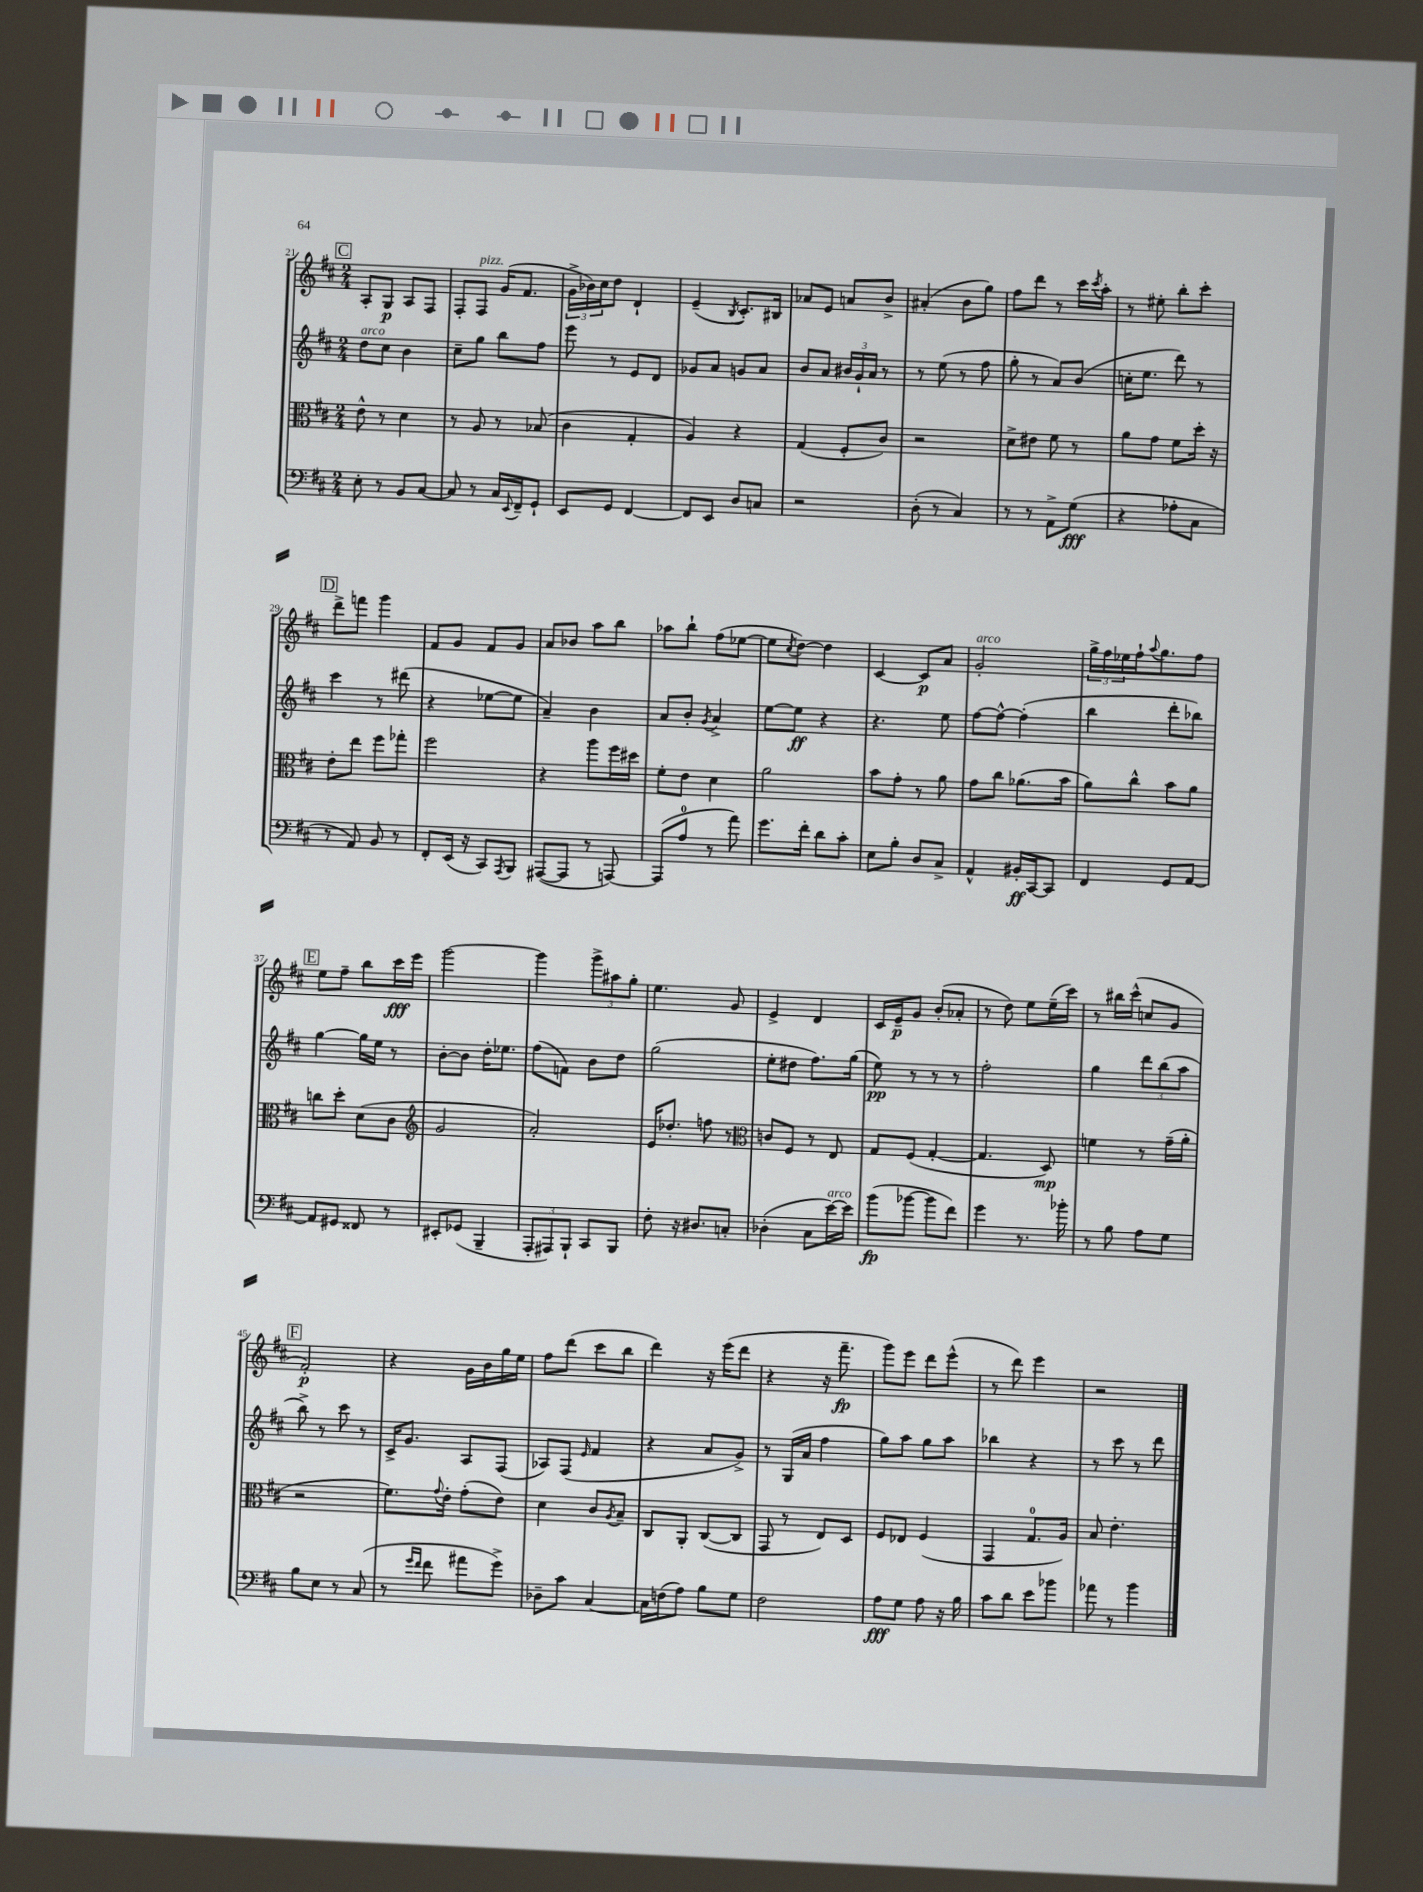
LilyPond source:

<<
\new StaffGroup <<
\new Staff = "s0" {
    \clef treble \key d \major \numericTimeSignature \time 2/4
    \mark \markup { \box "C" } a8-. g8\p a8 fis8 |
    fis8-. fis8^\markup { \italic "pizz." } g'16( fis'8. |
    \tuplet 3/2 { g'16-> bes'16) cis''16 } d''8 d'4-! |
    e'4--( \acciaccatura { b8 } cis'8.-.) bis16 |
    aes'8 e'8 a'8 b'8-> |
    ais'4-.( b'8 g''8) |
    fis''8 d'''8 r8 cis'''16 \acciaccatura { cis'''8 } a''16-. |
    r8 eis''8-. b''8-. cis'''8-. |
    \mark \markup { \box "D" } d'''8-> f'''8 g'''4 |
    fis'8 g'8 fis'8 g'8 |
    a'8 bes'8 a''8 b''8 |
    aes''8 b''8-! fis''8( ees''8~ |
    ees''8 \acciaccatura { cis''8 } d''8~) d''4 |
    cis'4~ cis'8\p a'8 |
    g'2-.^\markup { \italic "arco" } |
    \tuplet 3/2 { g''16-> fis''16 ees''16 } fis''16-! \appoggiatura { a''8 } g''8. fis''8 |
    \mark \markup { \box "E" } e''8 fis''8-- b''8 cis'''16\fff e'''16 |
    g'''2~ |
    g'''4 \tuplet 3/2 { g'''8-> ais''8 g''8-. } |
    e''4. g'8 |
    e'4-> d'4 |
    cis'16 e'16--\p g'8 b'8-.( aes'8-. |
    r8 d''8) e''8 e''16--( cis'''16) |
    r8 bis''16 cis'''16-^( c''8 g'8 |
    \mark \markup { \box "F" } fis'2-.\p) |
    r4 g'16 b'16 g''16 e''16 |
    fis''8 d'''8( cis'''8 b''8 |
    d'''4) r16 e'''16( d'''8 |
    r4 r16 fis'''8.--\fp |
    g'''8) e'''8 d'''8 e'''8-^( |
    r8 d'''8) e'''4 |
    r2 \bar "|." |
}
\new Staff = "s1" {
    \clef treble \key d \major \numericTimeSignature \time 2/4
    \mark \markup { \box "C" } d''8^\markup { \italic "arco" } cis''8 b'4 |
    cis''8-- g''8 b''8 fis''8 |
    e'''8 r8 e'8 d'8 |
    ges'8 a'8 g'8 a'8 |
    b'8 a'8 \tuplet 3/2 { bis'16 g'16-! a'16 } r8 |
    r8 e''8( r8 fis''8 |
    g''8-. r8 a'8) b'8( |
    c''16-. e''8. d'''8) r8 |
    \mark \markup { \box "D" } cis'''4 r8 dis'''8( |
    r4 ees''8~ ees''8 |
    a'4--) b'4 |
    a'8 b'8-. \acciaccatura { g'8 } a'4-> |
    e''8~ e''8\ff r4 |
    r4. e''8 |
    fis''8~ fis''8~-^ fis''4-.( |
    b''4 d'''8-. bes''8) |
    \mark \markup { \box "E" } g''4~ g''16 e''16 r8 |
    b'8~-. b'8 d''16-. ees''8. |
    fis''8( f'8) b'8 d''8 |
    g''2( |
    e''8-. dis''8 fis''8.) g''16( |
    e''8\pp) r8 r8 r8 |
    fis''2-. |
    g''4 \tuplet 3/2 { d'''8 b''8( a''8 } |
    \mark \markup { \box "F" } b''8->) r8 cis'''8 r8 |
    cis'16-> g'8. a8 fis8( |
    aes8) fis8( \grace { e'16 } fis'4 |
    r4 a'8 g'8->) |
    r8 g16( a'16 fis''4 |
    g''8) a''8 g''8 a''8 |
    bes''4 r4 |
    r8 cis'''8 r8 d'''8 \bar "|." |
}
\new Staff = "s2" {
    \clef alto \key d \major \numericTimeSignature \time 2/4
    \mark \markup { \box "C" } e'8-^ r8 d'4 |
    r8 a8 r8 bes8( |
    cis'4 g4-. |
    a4) r4 |
    g4( fis8-. cis'8) |
    r2 |
    d'8-> eis'8 fis'8 r8 |
    a'8 g'8 fis'8 d''16-. r16 |
    \mark \markup { \box "D" } e'8-. e''8 fis''8 ges''8-. |
    fis''2 |
    r4 a''8 fis''16 dis''16 |
    fis'8-. e'8 d'4 |
    a'2 |
    b'8 g'8-. r8 a'8 |
    g'8 cis''8 aes'8.( b'16 |
    a'8) cis''8-^ b'8 a'8 |
    \mark \markup { \box "E" } c''8 d''8-. d'8( cis'8 |
    \clef treble g'2 |
    a'2-.) |
    e'16 des''8.-. f''8 r8 |
    \clef alto c'8 fis8 r8 e8 |
    g8 fis8( g4~-. |
    g4. d8\mp) |
    f'4 r8 g'16--( a'16-. |
    \mark \markup { \box "F" } r2 |
    fis'8.) \appoggiatura { g'8 } e'16-. g'8-.( e'8) |
    d'4 cis'8 \acciaccatura { a8 } b8-- |
    cis8 a,8-. cis8~( cis8 |
    g,8 r8 e8) d8 |
    fis8 ees8 fis4( |
    g,4 g8.-0 a16) |
    b8 e'4.-. \bar "|." |
}
\new Staff = "s3" {
    \clef bass \key d \major \numericTimeSignature \time 2/4
    \mark \markup { \box "C" } e8-. r8 b,8 cis8~ |
    cis8 r8 cis16 \appoggiatura { e,8 } fis,16-- g,8-! |
    e,8 g,8 fis,4~ |
    fis,8 e,8 d8 c8 |
    r2 |
    d8-.( r8 cis4) |
    r8 r8 a,8-> g8\fff( |
    r4 aes8-. cis8 |
    \mark \markup { \box "D" } r8 a,8) b,8 r8 |
    fis,8-. e,16( r16 cis,8) \acciaccatura { a,,8 } b,,8 |
    ais,,8~( ais,,8 r8 a,,8~) |
    a,,8( a8-0 r8 a'8) |
    g'8. fis'16-. d'8 cis'8-. |
    e8 b8-. d8 cis8-> |
    a,4-^ bis,16-.\ff cis,16~ cis,8 |
    fis,4 g,8 a,8~ |
    \mark \markup { \box "E" } a,8 gis,8 fisis,8 r8 |
    eis,8-. ges,8( b,,4-- |
    \tuplet 3/2 { a,,8-. ais,,8) b,,8-! } cis,8 b,,8 |
    fis8-. r16 dis8. c8-. |
    des4-.( cis8 e'16~^\markup { \italic "arco" }) e'16 |
    b'8\fp( bes'8~ bes'8 fis'8) |
    g'4 r8. bes'16-. |
    r8 b8 a8 g8 |
    \mark \markup { \box "F" } b8 e8 r8 cis8( |
    r8 \grace { g'16 fis'16 } fis'8 ais'8 g'8->) |
    des8-- cis'8 cis4~ |
    cis16 f16( a8) b8 g8 |
    fis2 |
    a8\fff g8 a8 r16 b16 |
    cis'8 d'8 e'8 bes'8 |
    aes'8 r8 b'4 \bar "|." |
}
>>
>>
\layout { \context { \Score currentBarNumber = #21 } }
